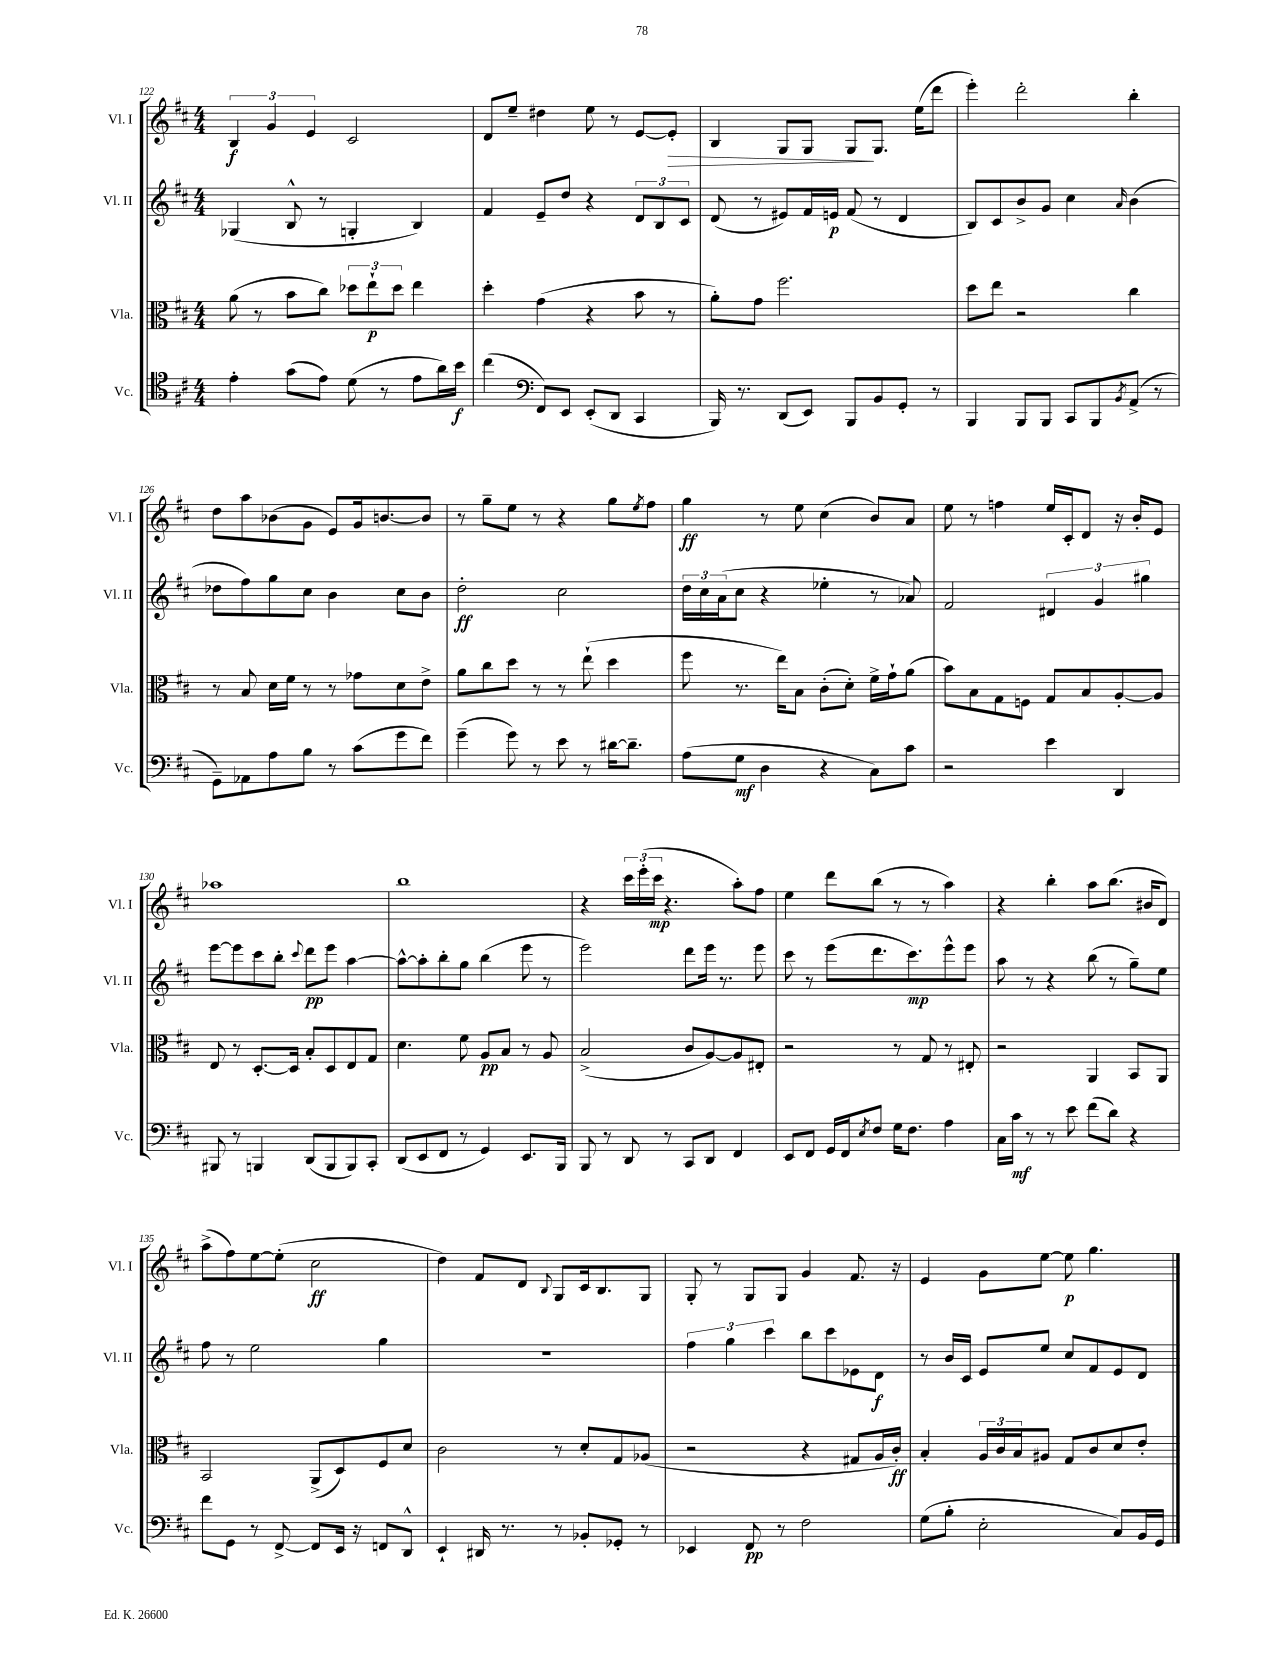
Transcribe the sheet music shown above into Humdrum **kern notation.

**kern	**kern	**kern	**kern
*staff4	*staff3	*staff2	*staff1
*clefC4	*clefC3	*clefG2	*clefG2
*k[f#c#]	*k[f#c#]	*k[f#c#]	*k[f#c#]
*M4/4	*M4/4	*M4/4	*M4/4
4e'\	(8a\	(4G-/	6B/
.	8r	.	.
.	.	.	6g/
(8g\L	8b\L	8B^^/	.
.	.	.	6e/
8e\J)	8cc#\J)	8r	.
(8d\	12dd-\L	4G'/	2c#/
.	12ee`\	.	.
8r	.	.	.
.	12dd-\J	.	.
8e\L	4ee\	4B/)	.
16a\L)	.	.	.
16b\JJ	.	.	.
=	=	=	=
(4cc#\	4dd'\	4f#/	8d/L
.	.	.	8ee~/J
*clefF4	*	*	*
8FF#/L)	(4g\	8e~/L	4dd#\
8EE/J	.	8dd/J	.
(8EE'/L	4r	4r	8ee\
8DD/J	.	.	8r
4CC#/	8b\	12d/L	[8e/L
.	.	12B/	.
.	8r	.	8e'/]J
.	.	12c#/J	.
=	=	=	=
16BBB/)	8a'\L)	(8d/	4B/
8.r	.	.	.
.	8g\J	8r	.
(8DD/L	2.ff#\	8e#/L)	8G/L
8EE/J)	.	16f#/L	8G/J
.	.	16e/JJ	.
8BBB/L	.	(8f#/	8G/L
8BB/	.	8r	8.G/J
8GG'/J	.	4d/	.
.	.	.	(16ee\LK
8r	.	.	8ddd\J
=	=	=	=
4BBB/	8dd\L	8B/L)	4eee'\)
.	8ee\J	8c#/	.
8BBB/L	2r	8b^/	2ddd'\
8BBB/J	.	8g/J	.
8CC#/L	.	4cc#\	.
8BBB/	.	.	.
8qBB/	.	16qqa/	.
(8AA^/J	4cc#\	(4b\	4bb'\
8r	.	.	.
=	=	=	=
8GG~\L)	8r	8dd-\L	8dd\L
8AA-\	8B/	8ff#\)	8aa\
8A\	16d\LL	8gg\	(8b-\
.	16f#\JJ	.	.
8B\J	8r	8cc#\J	8g\J
8r	8r	4b\	8e/L)
(8c#\L	8g-\L	.	16g/k
.	.	.	[8.b/
8g\	8d\	8cc#\L	.
8f#\J)	8e^\J	8b\J	8b/]J
=	=	=	=
(4g~\	8a\L	2dd'\	8r
.	8cc#\	.	8gg~\L
8g\)	8dd\J	.	8ee\J
8r	8r	.	8r
8e\	8r	2cc#\	4r
8r	(8ee`\	.	.
[16d#\LK	4dd\	.	8gg\L
8.d#~\]J	.	.	.
.	.	.	8qee/
.	.	.	8ff#\J
=	=	=	=
(8A\L	8ff#\	24dd\LL	4gg\
.	.	24cc#\	.
.	.	(24a\J	.
8G\J	8.r	8cc#\J	.
4D\	.	4r	8r
.	16ee\LK)	.	.
.	8B\J	.	8ee\
4r	(8c#'\L	4ee-'\	(4cc#\
.	8d'\J)	.	.
8C#\L)	16f#^\LL	8r	8b/L)
.	16g`\J	.	.
8c#\J	(8a\J	8a-/)	8a/J
=	=	=	=
2r	8b\L)	2f#/	8ee\
.	8B\	.	8r
.	8G\	.	4ff\
.	8F\J	.	.
4e\	8G/L	6d#/	16ee/LL
.	.	.	16c#'/J
.	8B/	.	8d/J
.	.	6g/	.
4DD/	[8A'/	.	16r
.	.	.	16b'/LK
.	.	6gg#\	.
.	8A/]J	.	8e/J
=	=	=	=
8BBB#/	8E/	[8eee\L	1aa-
8r	8r	8eee\]	.
4BBB/	[8.D'/L	8ccc#\	.
.	.	8bb'\J	.
.	16D/]Jk	.	.
.	.	8qqccc#/	.
(8DD/L	8B'/L	8ddd\L	.
8BBB/	8D/	8eee\J	.
8BBB/)	8E/	[4aa\	.
8CC#'/J	8G/J	.	.
=	=	=	=
(8DD/L	4.d\	8aa^^\_L	1bb
8EE/	.	8aa'\]	.
8FF#/J	.	8bb'\	.
8r	8f#\	8gg\J	.
4GG/)	8A/L	(4bb\	.
.	8B/J	.	.
8.EE/L	8r	8eee\	.
.	8A/	8r	.
16BBB/Jk	.	.	.
=	=	=	=
8BBB/	(2B^/	2eee\)	4r
8r	.	.	.
8DD/	.	.	24ccc#\LL
.	.	.	(24eee'\
.	.	.	24ccc#\JJ
8r	.	.	4.r
8CC#/L	8c#/L	8ddd\L	.
8DD/J	[8A/)	16eee\Jk	.
.	.	8.r	.
4FF#/	8A/]	.	8aa'\L)
.	8E#'/J	8eee\	8ff#\J
=	=	=	=
8EE/L	2r	8ccc#\	4ee\
8FF#/J	.	8r	.
16GG/LL	.	(8eee\L	8ddd\L
16FF#/J	.	.	.
8qE/	.	.	.
8F#/J	.	8.ddd\	(8bb\J
16G\LK	8r	.	8r
8.F#\J	.	8.ccc#\)	.
.	8G/	.	8r
4A\	8r	8eee^^\	4aa\)
.	8E#'/	8eee\J	.
=	=	=	=
16C#\LL	2r	8aa\	4r
16c#\JJ	.	.	.
8r	.	8r	.
8r	.	4r	4bb'\
8e\	.	.	.
(8f#\L	4AA/	(8bb\	8aa\L
8d\J)	.	8r	(8.bb\J
4r	8BB/L	8gg~\L)	.
.	.	.	16b#/LK
.	8AA/J	8ee\J	8d/J)
=	=	=	=
8f#\L	2BB/	8ff#\	(8aa^\L
8GG\J	.	8r	8ff#\)
8r	.	2ee\	[8ee\
[8FF#^/	.	.	(8ee'\]J
8FF#/]L	(8AA^/L	.	2cc#\
16EE/Jk	8D/)	.	.
16r	.	.	.
8FF/L	8F#/	4gg\	.
8DD^^/J	8d/J	.	.
=	=	=	=
4EE`/	2c#\	1r	4dd\)
16DD#/	.	.	8f#/L
8.r	.	.	.
.	.	.	8d/J
.	.	.	8qqB/
8r	8r	.	8G/L
8BB-'/L	8d'/L	.	16c#/k
.	.	.	8.B/
8GG-'/J	8G/	.	.
8r	(8A-/J	.	8G/J
=	=	=	=
4EE-/	2r	6ff#\	8G'/
.	.	.	8r
.	.	6gg\	.
8FF#/	.	.	8G/L
.	.	6ccc#\	.
8r	.	.	8G/J
2F#\	4r	8bb\L	4g/
.	.	8ccc#\	.
.	8G#/L	8e-\	8.f#/
.	16A/L	8d\J	.
.	16c#'/JJ)	.	16r
=	=	=	=
(8G\L	4B'/	8r	4e/
8B'\J	.	16b/LL	.
.	.	16c#/JJ	.
2E'\	24A/LL	8e/L	8g\L
.	24c#/	.	.
.	24B/J	.	.
.	8A#/J	8ee/J	[8ee\J
.	8G/L	8cc#/L	8ee\]
.	8c#/	8f#/	4.gg\
8C#/L)	8d/	8e/	.
16BB/L	8e'/J	8d/J	.
16GG/JJ	.	.	.
==	==	==	==
*-	*-	*-	*-
